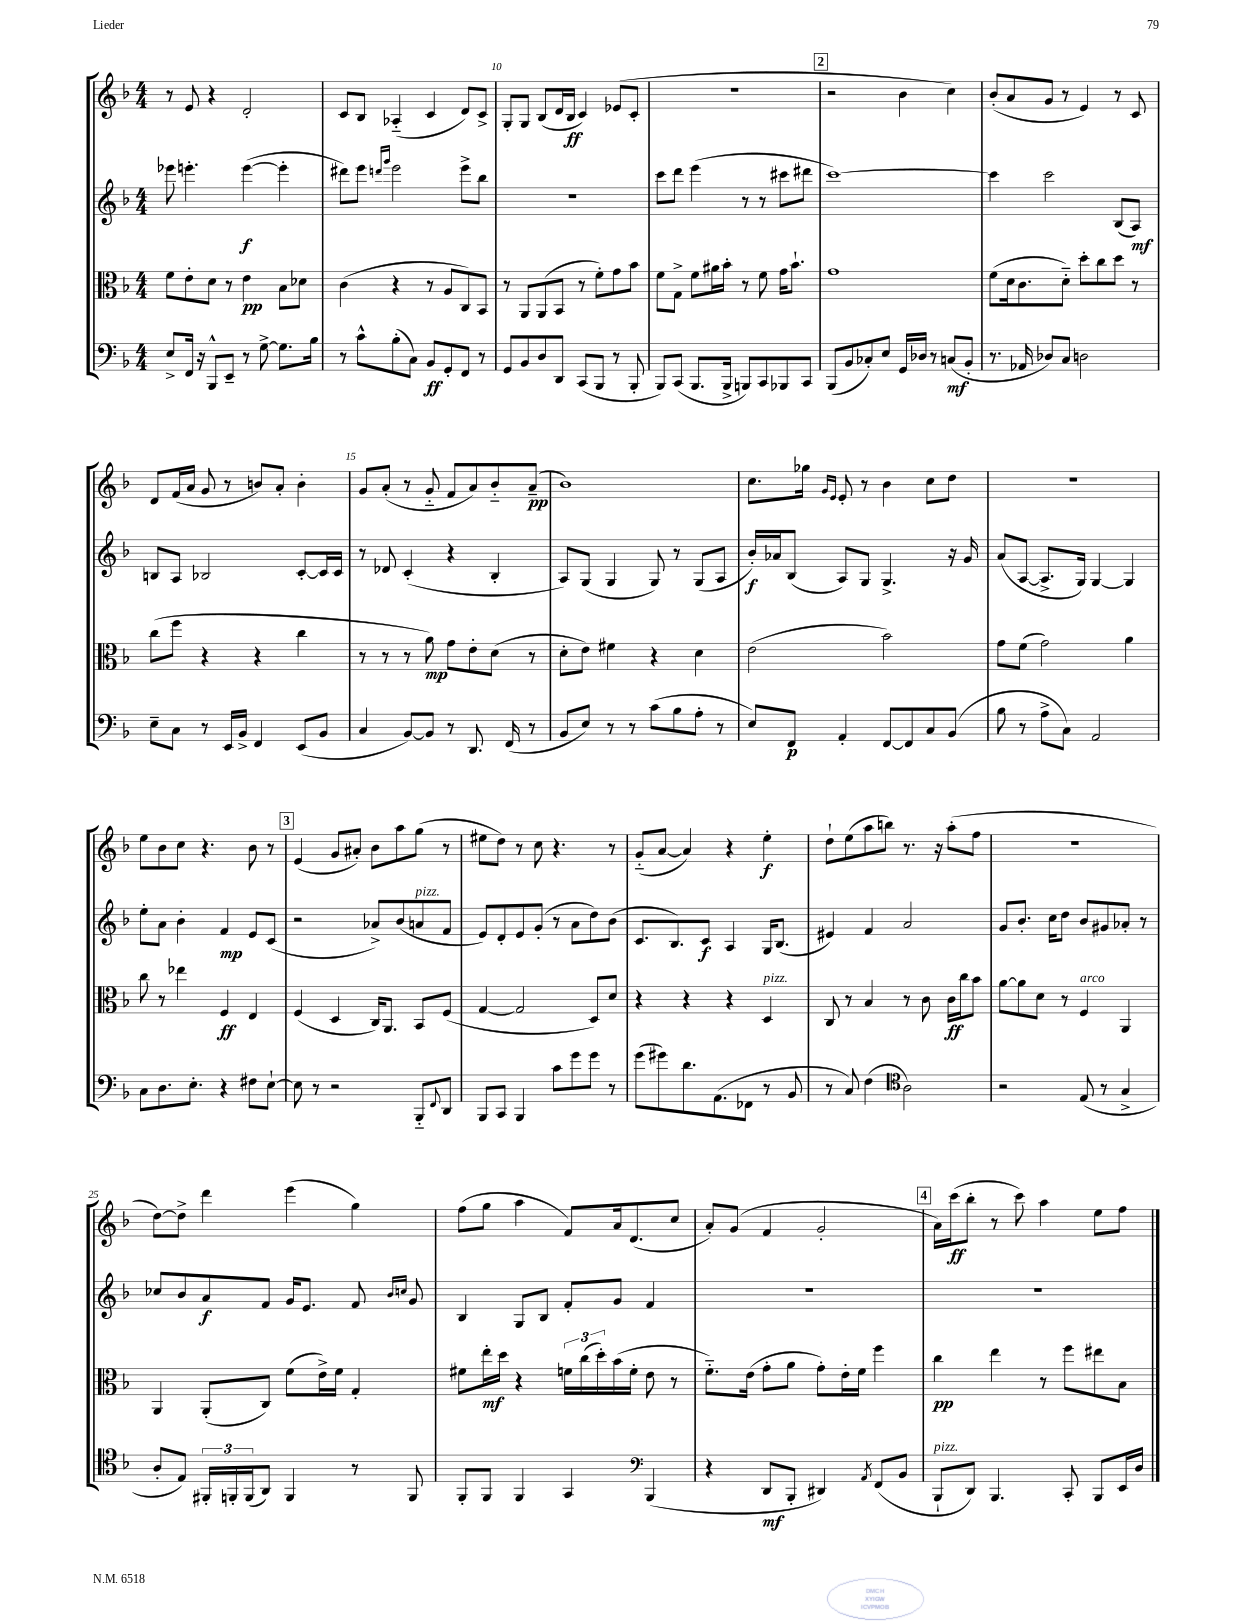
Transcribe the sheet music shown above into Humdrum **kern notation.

**kern	**kern	**kern	**kern
*staff4	*staff3	*staff2	*staff1
*clefF4	*clefC3	*clefG2	*clefG2
*k[b-]	*k[b-]	*k[b-]	*k[b-]
*M4/4	*M4/4	*M4/4	*M4/4
8E^	8f	8eee-	8r
16FF	8e'	4.eee'	8e
16r	.	.	.
8BBB-^^	8d	.	4r
8EE~	8r	.	.
8r	4e	([4eee	2d'
[8G^	.	.	.
8.G]	8B-	4eee']	.
.	8d-	.	.
16B-	.	.	.
=	=	=	=
8r	(4c	8ddd#)	8c
8c^^	.	8eee	8B-
.	.	16qqddd	.
.	.	16qqggg	.
(8B-'	4r	2eee	(4A-'~
8C)	.	.	.
8BB-	8r	.	4c
8GG'	8A	.	.
8FF	8C)	8eee^	8d)
8r	8BB-	8bb-	8c^
=	=	=	=
8GG	8r	1r	8G'
8BB-	8AA	.	8G
8D	(8AA	.	(8B-
8DD	8BB-	.	16d
.	.	.	16B-
(8CC	8r	.	4c)
8BBB-	8f')	.	.
8r	8g	.	(8e-
8BBB-'	8b-	.	8c'
=	=	=	=
8BBB-)	8f	8ccc	1r
(8CC	8G^	8ddd	.
8.BBB-	8f	(4eee	.
.	16a#	.	.
16BBB-^	16b-'	.	.
8BBB)	8r	8r	.
8CC	8f	8r	.
8BBB-	16g	8ccc#	.
.	8.b-`	.	.
8CC	.	8ddd#	.
=	=	=	=
(8BBB-	1g	[1ccc)	2r
8BB-	.	.	.
8C-')	.	.	.
8E	.	.	.
16GG	.	.	4b-
16D-	.	.	.
8r	.	.	.
(8C	.	.	4cc)
8BB-'	.	.	.
=	=	=	=
8.r	(8f	4ccc]	(8b-'
.	16d	.	8a
16AA-	8.c	.	.
8D-)	.	2ccc	8g
8C	8d'~)	.	8r
2D	8dd'	.	4e)
.	8cc	.	.
.	8dd	(8B-	8r
.	8r	8A)	8c
=	=	=	=
8E~	(8cc	8B	8d
8C	8ff	8A	(16f
.	.	.	16a
8r	4r	2B-	8g
16EE	.	.	8r
16BB-^	.	.	.
4FF	4r	.	8b)
.	.	.	8a'
(8EE	4cc	[8c'	4b'
8BB-	.	16c]	.
.	.	16c	.
=	=	=	=
4C	8r	8r	8g
.	8r	8d-	(8a'
[8BB-)	8r	(4c'	8r
8BB-]	8a)	.	8g'~
8r	8g	4r	8f
8.DD	8e'	.	8a)
.	(8d	4B-'	8b-'~
(16FF	.	.	.
8r	8r	.	(8a~
=	=	=	=
8BB-	8d'	8A)	1b-)
8E)	8e)	(8G	.
8r	4f#	4G	.
8r	.	.	.
(8c	4r	8G)	.
8B-	.	8r	.
8A'	4d	(8G	.
8r	.	8A	.
=	=	=	=
8E)	(2e	16b-')	8.cc
.	.	16a-	.
8FF	.	(8B-	.
.	.	.	16gg-
.	.	.	16qqg
.	.	.	16qqe
4AA'	.	8A)	8e'
.	.	8G	8r
[8FF	2b-)	4.G^	4b-
8FF]	.	.	.
8C	.	.	8cc
(8BB-	.	16r	8dd
.	.	16g	.
=	=	=	=
8B-	8g	(8a	1r
8r	(8f	[8A	.
8A^	2g)	8.A^]	.
8C)	.	.	.
.	.	16G)	.
2AA	.	[4G	.
.	4a	4G]	.
=	=	=	=
8C	8cc	8ee'	8ee
8.D	8r	8a	8b-
.	4ee-	4b-'	8cc
8.E'	.	.	.
.	.	.	4.r
4r	4F	4f	.
8F#	4E	8e	8b-
[8E`	.	(8c	8r
=	=	=	=
8E]	(4F	2r	(4e
8r	.	.	.
2r	4D	.	8g
.	.	.	8a#')
.	16C)	8a-^)	8b-
.	8.AA	.	.
.	.	(8b-	8aa
8BBB-'~	8BB-	8a	(8gg
8qqFF	.	.	.
8DD	(8F	8f	8r
=	=	=	=
8BBB-	[4G	8e)	8ee#
8CC	.	8d'	8dd)
4BBB-	2G]	8e	8r
.	.	(8g'	8cc
8c	.	8r	4.r
8g	.	8a	.
8g	8D)	8dd)	.
8r	8d	(8b-	8r
=	=	=	=
(8g	4r	8.c	(8g'~
8g#)	.	.	[8a
.	.	8.B-)	.
8.d	4r	.	4a])
.	.	8c	.
(8.AA	.	.	.
.	4r	4A	4r
8FF-	.	.	.
8r	4D	16G	4ee'
.	.	(8.B-	.
8BB-	.	.	.
=	=	=	=
8r	8C	4e#)	8dd`
8C)	8r	.	(8ee
(4F	4B-	4f	8aa
.	.	.	8bb)
*clefC4	*	*	*
2A)	8r	2a	8.r
.	8c	.	.
.	.	.	16r
.	16c	.	(8aa'
.	16cc	.	.
.	8b-	.	8ff
=	=	=	=
2r	[8a	8g	1r
.	8a]	8.b-'	.
.	8d	.	.
.	.	16cc	.
.	8r	8dd	.
(8E	4F	8b-	.
8r	.	8g#	.
4G^	4AA	8a-'	.
.	.	8r	.
=	=	=	=
8A'	4AA	8cc-	[8dd)
8E)	.	8b-	8dd^]
24FF#'	(8AA'	8a	4ddd
24FF'	.	.	.
(24FF	.	.	.
8AA)	8C)	8f	.
4FF	(8f	16g	(4eee
.	.	8.e	.
.	16e^)	.	.
.	16f	.	.
8r	4G'	8f	4gg)
.	.	16qqb-	.
.	.	16qqcc	.
8FF	.	8g	.
=	=	=	=
8FF'	8f#	4B-	(8ff
8FF	16ee'	.	8gg
.	16dd	.	.
4FF	4r	8G	4aa
.	.	8B-	.
4GG	24f	8f'	8f)
.	(24cc	.	.
.	24dd')	.	.
.	(16b-	8g	16a
.	16f'	.	(8.d
*clefF4	*	*	*
(4BBB-	8e	4f	.
.	8r	.	8cc
=	=	=	=
4r	8.f'~)	1r	8a')
.	.	.	(8g
.	(16e	.	.
8DD	8g'	.	4f
8BBB-'	8a	.	.
4DD#)	8g')	.	2g'
.	16e'	.	.
.	16f	.	.
8qAA	.	.	.
(8FF	4ff	.	.
8BB-	.	.	.
=	=	=	=
8BBB-`	4cc	1r	16a)
.	.	.	(16ccc
8DD)	.	.	8bb-'
4.BBB-	4ee	.	8r
.	.	.	8ccc)
.	8r	.	4aa
8CC'	8ff	.	.
8BBB-	8ee#	.	8ee
16EE	8B-	.	8ff
16D	.	.	.
==	==	==	==
*-	*-	*-	*-
